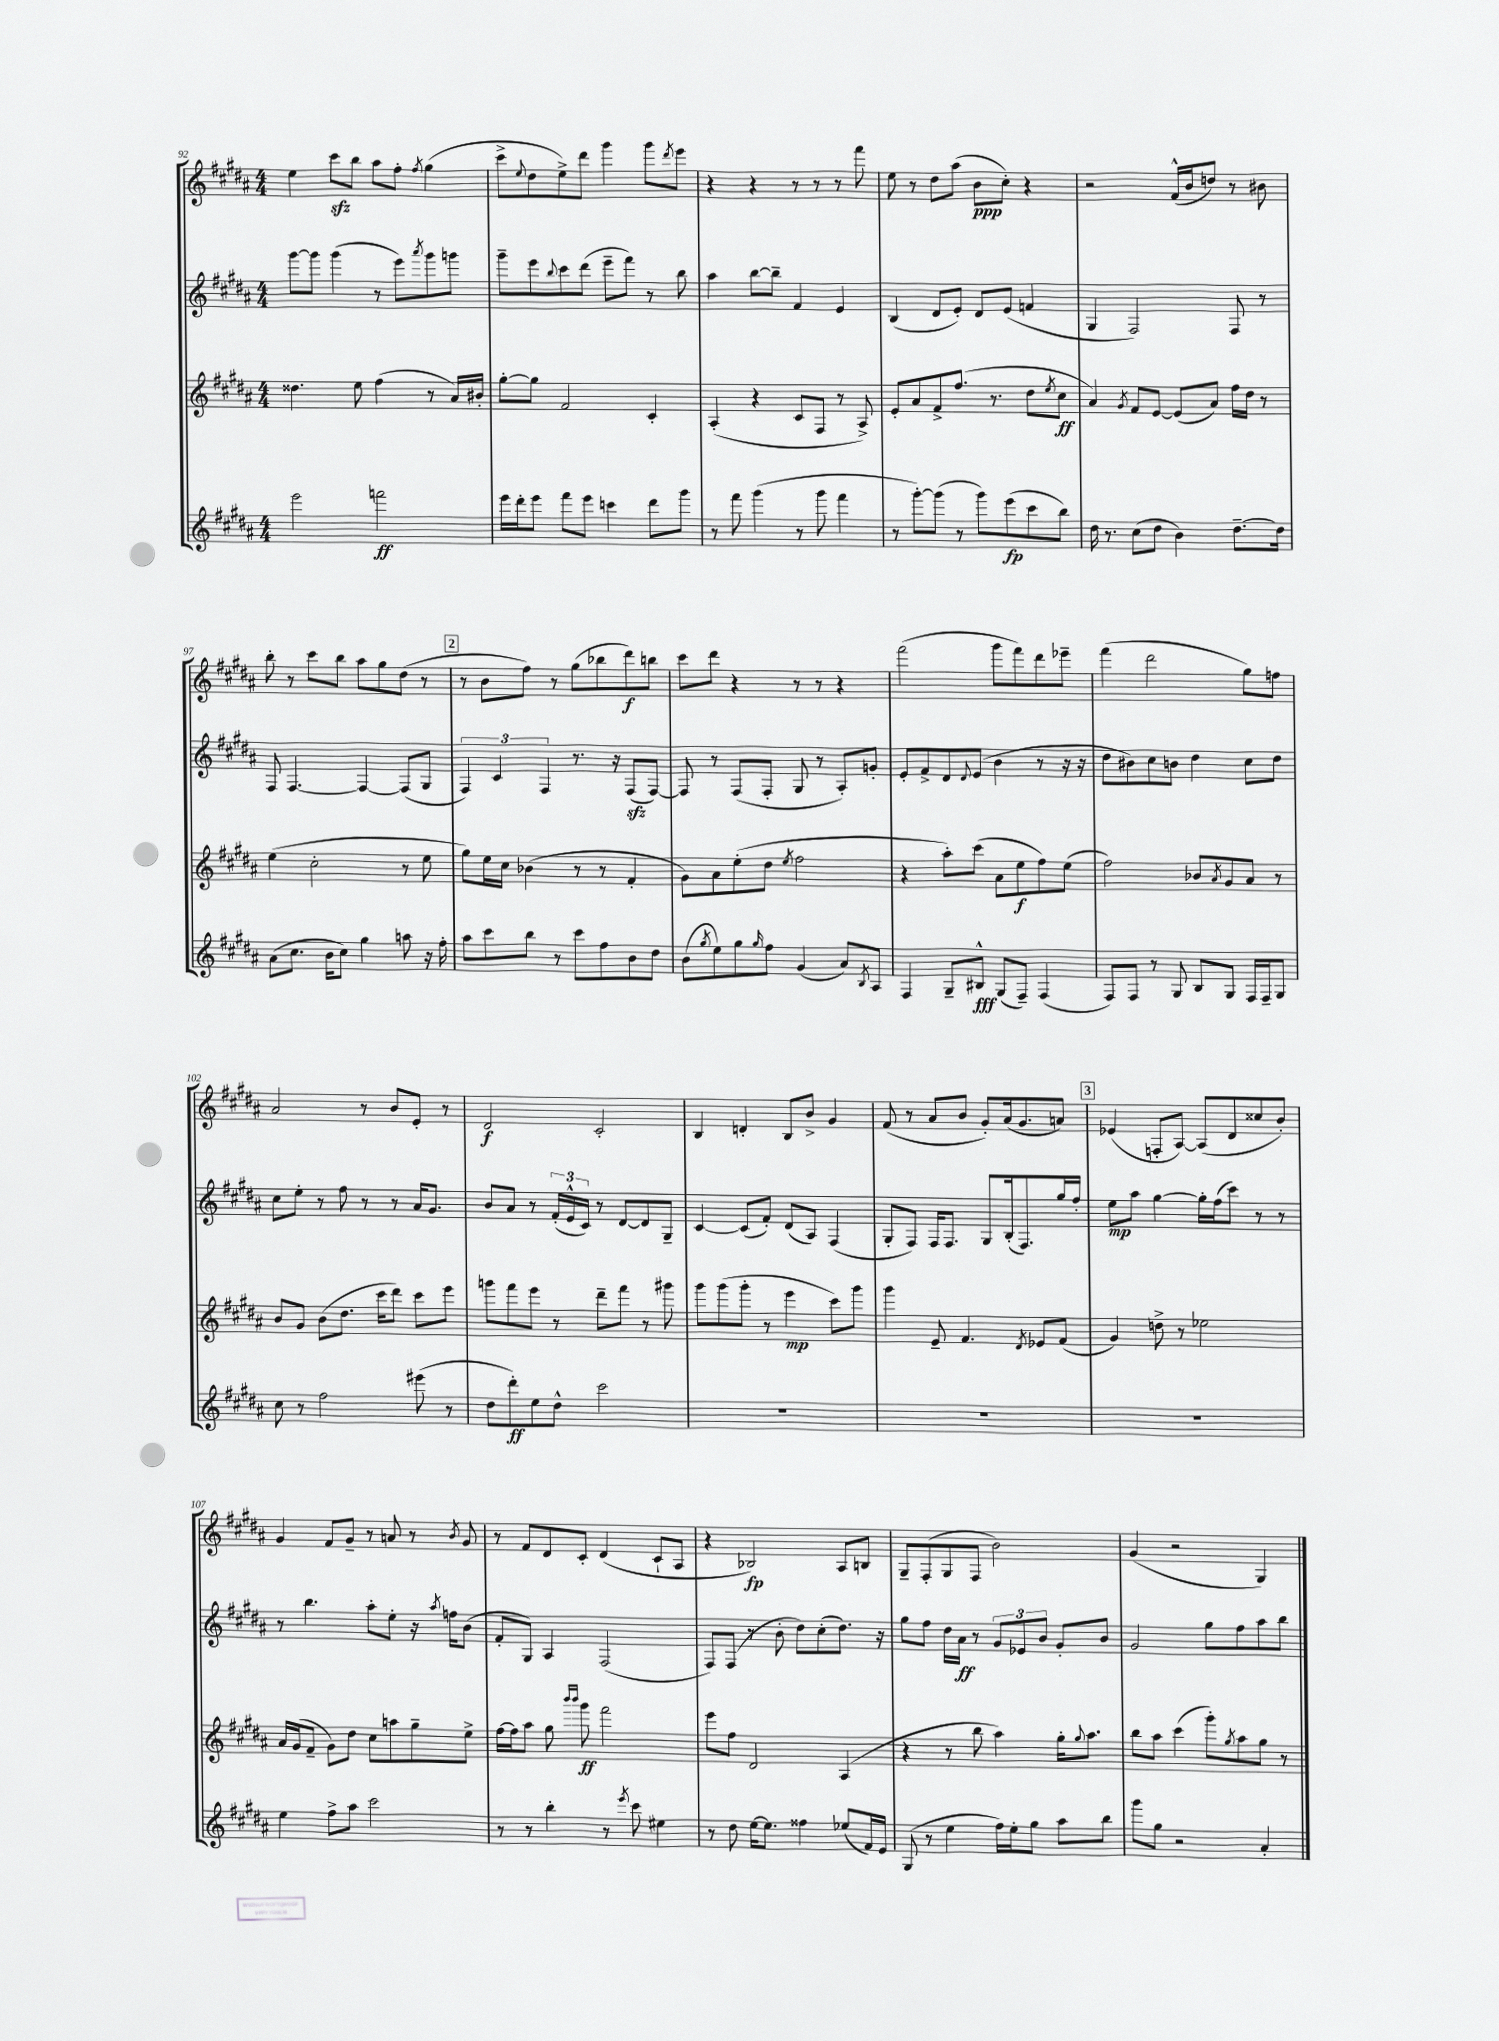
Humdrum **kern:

**kern	**dynam	**kern	**dynam	**kern	**dynam	**kern	**dynam
*part4	*part4	*part3	*part3	*part2	*part2	*part1	*part1
*staff4	*staff4	*staff3	*staff3	*staff2	*staff2	*staff1	*staff1
*clefG2	*	*clefG2	*	*clefG2	*	*clefG2	*
*k[f#c#g#d#a#]	*	*k[f#c#g#d#a#]	*	*k[f#c#g#d#a#]	*	*k[f#c#g#d#a#]	*
*M4/4	*	*M4/4	*	*M4/4	*	*M4/4	*
=92	=92	=92	=92	=92	=92	=92	=92
2eee\	.	4.dd##X\	.	[8ggg#\L	.	4ee\	.
.	.	.	.	8ggg#\J]	.	.	.
.	.	.	.	(4ggg#\	.	8ccc#zz\L	.
.	.	8ee\	.	.	.	8bb\J	.
2fffn\	ff	(4ff#\	.	8r	.	8aa#\L	.
.	.	.	.	8eee\L)	.	8ff#'\J	.
.	.	.	.	8qaaa#/	.	8qff#/	.
.	.	8r	.	8ggg#\	.	(4gg#\	.
.	.	16a#/LL)	.	8gggn\J	.	.	.
.	.	16b#X'/JJ	.	.	.	.	.
=93	=93	=93	=93	=93	=93	=93	=93
16eee\LL	.	[8gg#'\L	.	8ggg#~\L	.	8ccc#^\L	.
16ddd#'\J	.	.	.	.	.	.	.
.	.	.	.	.	.	8qqee/	.
8eee\J	.	8gg#\J]	.	8eee\	.	8dd#\	.
.	.	.	.	8qqbb/	.	.	.
8fff#\L	.	2f#/	.	8ccc#\	.	8ee^\)	.
8eee\J	.	.	.	(8ddd#\J	.	8ddd#\J	.
4cccn\	.	.	.	8eee~\L	.	4ggg#\	.
.	.	.	.	8fff#\J)	.	.	.
8ddd#\L	.	4c#'/	.	8r	.	8ggg#\L	.
.	.	.	.	.	.	8qddd#/	.
8ggg#\J	.	.	.	8bb\	.	8eee\J	.
=94	=94	=94	=94	=94	=94	=94	=94
8r	.	(4A#'/	.	4aa#\	.	4r	.
8fff#\	.	.	.	.	.	.	.
(4ggg#\	.	4r	.	[8bb\L	.	4r	.
.	.	.	.	8bb~\J]	.	.	.
8r	.	8c#/L	.	4f#/	.	8r	.
8ggg#\	.	8F#/J	.	.	.	8r	.
4fff#\	.	8r	.	4e/	.	8r	.
.	.	8A#^/)	.	.	.	8fff#\	.
=95	=95	=95	=95	=95	=95	=95	=95
8r	.	8e'/L	.	(4B/	.	8ee\	.
[8ggg#'\L)	.	8a#/	.	.	.	8r	.
(8ggg#\J]	.	8f#^/	.	8d#/L	.	8dd#\L	.
8r	.	(8.ff#/J	.	8e'/J)	.	(8aa#\J	.
8ggg#\L)	.	.	.	8d#/L	.	8b\L	ppp
.	.	8.r	.	.	.	.	.
(8eee\	fp	.	.	(8e/J	.	8cc#'\J)	.
8ccc#\	.	8dd#\L	.	4fn/	.	4r	.
.	.	8qee/	.	.	.	.	.
8bb\J)	.	8cc#\J	ff	.	.	.	.
=96	=96	=96	=96	=96	=96	=96	=96
16dd#\	.	4a#/)	.	4G#/	.	2r	.
8.r	.	.	.	.	.	.	.
.	.	8qg#/	.	.	.	.	.
(8cc#\L	.	8f#/L	.	2F#/)	.	.	.
8dd#\J	.	[8e/J	.	.	.	.	.
4b\)	.	(8e/L]	.	.	.	(16f#^^/LL	.
.	.	.	.	.	.	16b/J	.
.	.	8a#/J)	.	.	.	8ddn/J)	.
[8.dd#~\L	.	16ff#\LL	.	8F#/	.	8r	.
.	.	16dd#\JJ	.	.	.	.	.
.	.	8r	.	8r	.	8b#X\	.
16dd#\Jk]	.	.	.	.	.	.	.
!!LO:LB:g=z
=97	=97	=97	=97	=97	=97	=97	=97
(8a#\L	.	(4ee\	.	8F#/	.	8bb'\	.
8.cc#\J	.	.	.	[4.F#/	.	8r	.
.	.	2cc#'\	.	.	.	8ccc#\L	.
16b\KL	.	.	.	.	.	.	.
8cc#\J)	.	.	.	.	.	8bb\J	.
4gg#\	.	.	.	4F#/_	.	8aa#\L	.
.	.	.	.	.	.	8gg#\	.
8aan\	.	8r	.	(8F#/L]	.	(8dd#\J	.
16r	.	8ee\	.	8G#/J	.	8r	.
16ff#'\	.	.	.	.	.	.	.
!!LO:REH:place=s1:t=2
=98	=98	=98	=98	=98	=98	=98	=98
8aa#\L	.	8gg#\L)	.	6F#/)	.	8r	.
8ccc#\	.	16ee\L	.	.	.	8b\L	.
.	.	.	.	6c#/	.	.	.
.	.	16cc#\JJ	.	.	.	.	.
8bb\J	.	(4b-X\	.	.	.	8ff#\J)	.
.	.	.	.	6F#/	.	.	.
8r	.	.	.	.	.	8r	.
8ccc#\L	.	8r	.	8.r	.	(8gg#\L	.
8ff#\	.	8r	.	.	.	8bb-X\	.
.	.	.	.	16r	.	.	.
8b\	.	4f#'/	.	(8F#zz/L	.	8ddd#\)	f
8dd#\J	.	.	.	[8F#/J)	.	8bbn\J	.
=99	=99	=99	=99	=99	=99	=99	=99
(8b\L	.	8g#\L)	.	8F#/]	.	8ccc#\L	.
8qgg#/	.	.	.	.	.	.	.
8ee\)	.	8a#\	.	8r	.	8ddd#\J	.
8gg#\	.	(8ee'\	.	(8F#/L	.	4r	.
16qqgg#/	.	.	.	.	.	.	.
8ff#\J	.	8dd#\J	.	8F#'/J	.	.	.
.	.	8qee/	.	.	.	.	.
(4g#/	.	2ff#\	.	8G#/	.	8r	.
.	.	.	.	8r	.	8r	.
8a#/L)	.	.	.	8A#'/L)	.	4r	.
8qB/	.	.	.	.	.	.	.
8A#/J	.	.	.	8gn'/J	.	.	.
=100	=100	=100	=100	=100	=100	=100	=100
4F#/	.	4r	.	8e'/L	.	(2fff#\	.
.	.	.	.	8f#^/	.	.	.
8G#~/L	.	8aa#'\L)	.	8d#/	.	.	.
.	.	.	.	8qqd#/	.	.	.
8B#X^^/J	fff	(8ccc#\J	.	(8e/J	.	.	.
(8G#/L	.	8a#\L	.	4b\	.	8ggg#\L	.
8F#~/J)	.	8ee\	f	.	.	8fff#\)	.
(4F#/	.	8ff#\)	.	8r	.	8ddd#\	.
.	.	(8ee\J	.	16r	.	8eee-X~\J	.
.	.	.	.	16r	.	.	.
=101	=101	=101	=101	=101	=101	=101	=101
8F#/L)	.	2ff#\)	.	8dd#\L	.	(4fff#\	.
8F#/J	.	.	.	8b#X\)	.	.	.
8r	.	.	.	8cc#\	.	2ddd#\	.
8G#/	.	.	.	8bn\J	.	.	.
8B/L	.	8b-X/L	.	4dd#\	.	.	.
.	.	8qa#/	.	.	.	.	.
8G#/J	.	8g#/	.	.	.	.	.
16F#/LL	.	8a#/J	.	8cc#\L	.	8gg#\L)	.
16F#~/J	.	.	.	.	.	.	.
8G#/J	.	8r	.	8dd#\J	.	8ffn\J	.
!!LO:LB:g=z
=102	=102	=102	=102	=102	=102	=102	=102
8cc#\	.	8b/L	.	8cc#\L	.	2a#/	.
8r	.	8g#/J	.	8ee'\J	.	.	.
2ff#\	.	(8b\L	.	8r	.	.	.
.	.	8.dd#\J	.	8ff#\	.	.	.
.	.	.	.	8r	.	8r	.
.	.	16ccc#\KL	.	.	.	.	.
.	.	8ddd#\J)	.	8r	.	8b/L	.
(8eee#X\	.	8ccc#\L	.	16a#/KL	.	8e'/J	.
.	.	.	.	8.g#/J	.	.	.
8r	.	8eee\J	.	.	.	8r	.
=103	=103	=103	=103	=103	=103	=103	=103
8dd#\L	.	8gggn\L	.	8b/L	.	2d#/	f
8ddd#'\)	ff	8fff#\	.	8a#/J	.	.	.
8ee\	.	8eee\J	.	8r	.	.	.
8dd#^^\J	.	8r	.	(24f#'/LL	.	.	.
.	.	.	.	24e^^/	.	.	.
.	.	.	.	24c#/JJ)	.	.	.
2ccc#\	.	8ddd#~\L	.	8r	.	2c#'/	.
.	.	8fff#\J	.	[8d#/L	.	.	.
.	.	8r	.	8d#/]	.	.	.
.	.	8ggg#X\	.	8G#~/J	.	.	.
=104	=104	=104	=104	=104	=104	=104	=104
1r	.	8ggg#\L	.	[4c#/	.	4B/	.
.	.	(8ggg#\	.	.	.	.	.
.	.	8ggg#'\J	.	(8c#/L]	.	4dn'/	.
.	.	8r	.	8f#'/J)	.	.	.
.	.	4eee\	mp	(8d#/L	.	8B/L	.
.	.	.	.	8A#/J)	.	8b^/J	.
.	.	8ccc#\L)	.	(4F#/	.	4g#/	.
.	.	8ggg#\J	.	.	.	.	.
=105	=105	=105	=105	=105	=105	=105	=105
1r	.	4ggg#\	.	8G#'/L	.	(8f#/	.
.	.	.	.	8F#/J)	.	8r	.
.	.	8e~/	.	16F#/KL	.	8a#/L	.
.	.	.	.	8.F#/J	.	.	.
.	.	4.f#/	.	.	.	8b/J	.
.	.	.	.	8G#/L	.	8g#'/L)	.
.	.	.	.	(16B'/k	.	(16a#/k	.
.	.	.	.	8.F#/)	.	8.g#/	.
.	.	8qd#/	.	.	.	.	.
.	.	8e-X/L	.	.	.	.	.
.	.	(8f#/J	.	16gg#/L	.	8an/J)	.
.	.	.	.	16ff#'/JJ	.	.	.
!!LO:REH:place=s1:t=3
=106	=106	=106	=106	=106	=106	=106	=106
1r	.	4g#/)	.	8ee\L	mp	(4e-X/	.
.	.	.	.	8aa#\J	.	.	.
.	.	8ddn^\	.	[4gg#\	.	8Fn'/L	.
.	.	8r	.	.	.	[8A#/J)	.
.	.	2ee-X\	.	16gg#'\LL]	.	(8A#/L]	.
.	.	.	.	(16ff#\J	.	.	.
.	.	.	.	8ccc#\J)	.	8d#/	.
.	.	.	.	8r	.	8cc##X/	.
.	.	.	.	8r	.	8b'/J)	.
!!LO:LB:g=z
=107	=107	=107	=107	=107	=107	=107	=107
4ee\	.	16a#/LL	.	8r	.	4g#/	.
.	.	(16g#/J	.	.	.	.	.
.	.	8f#~/J	.	4.bb\	.	.	.
8ff#^\L	.	8g#\L)	.	.	.	8f#/L	.
8aa#\J	.	8dd#\J	.	.	.	8g#~/J	.
2ccc#\	.	8cc#\L	.	8aa#'\L	.	8r	.
.	.	8aan\	.	8ee'\J	.	8an/	.
.	.	8gg#~\	.	16r	.	8r	.
.	.	.	.	8qaa#/	.	.	.
.	.	.	.	16ffn\KL	.	.	.
.	.	.	.	.	.	8qb/	.
.	.	8ee^\J	.	(8b\J	.	8g#/	.
=108	=108	=108	=108	=108	=108	=108	=108
8r	.	[16ff#\LL	.	8f#'/L	.	8r	.
.	.	16ff#\J]	.	.	.	.	.
8r	.	8aa#\J	.	8G#/J)	.	8f#/L	.
4bb'\	.	8gg#\	.	4A#/	.	8d#/	.
.	.	16qqbbb/LL	.	.	.	.	.
.	.	16qqbbb/JJ	.	.	.	.	.
.	.	8ggg#\	ff	.	.	8c#'/J	.
8r	.	2fff#\	.	(2F#/	.	(4d#/	.
8qeee/	.	.	.	.	.	.	.
8ccc#\	.	.	.	.	.	.	.
4ee#X\	.	.	.	.	.	8c#`/L	.
.	.	.	.	.	.	8A#/J	.
=109	=109	=109	=109	=109	=109	=109	=109
8r	.	8eee\L	.	8F#/L)	.	4r	.
8dd#\	.	8ff#\J	.	(8F#/J	.	.	.
[16ee\KL	.	2d#/	.	8r	.	2B-X/)	fp
8.ee\J]	.	.	.	.	.	.	.
.	.	.	.	8b'\	.	.	.
4ff##X\	.	.	.	8dd#\L)	.	.	.
.	.	.	.	(8cc#'\	.	.	.
(8ee-X/L	.	(4A#/	.	8.dd#\J)	.	8A#/L	.
16f#/L)	.	.	.	.	.	8Bn/J	.
16e/JJ	.	.	.	16r	.	.	.
=110	=110	=110	=110	=110	=110	=110	=110
(8G#/	.	4r	.	8gg#\L	.	8G#~/L	.
8r	.	.	.	8ff#\J	.	(8F#'/	.
4ee\	.	8r	.	16dd#\LL	.	8G#/	.
.	.	.	.	16a#\JJ	ff	.	.
.	.	8bb\	.	8r	.	8F#/J	.
16ff#\LL)	.	4aa#\)	.	12g#/L	.	2b\)	.
16ee'\J	.	.	.	.	.	.	.
.	.	.	.	12e-X/	.	.	.
8gg#\J	.	.	.	.	.	.	.
.	.	.	.	12b/J	.	.	.
8aa#\L	.	16gg#'\KL	.	8g#'/L	.	.	.
.	.	8qqgg#/	.	.	.	.	.
.	.	8.aa#\J	.	.	.	.	.
8bb\J	.	.	.	8b/J	.	.	.
=111	=111	=111	=111	=111	=111	=111	=111
8ggg#\L	.	8bb\L	.	2g#/	.	(4g#/	.
8gg#\J	.	8aa#\J	.	.	.	.	.
2r	.	(4ccc#\	.	.	.	2r	.
.	.	8ggg#'\L)	.	8gg#\L	.	.	.
.	.	8qgg#/	.	.	.	.	.
.	.	8aa#\	.	8ff#\	.	.	.
4a#'/	.	8gg#\J	.	8aa#\	.	4G#/)	.
.	.	8r	.	8bb\J	.	.	.
==	==	==	==	==	==	==	==
*-	*-	*-	*-	*-	*-	*-	*-
